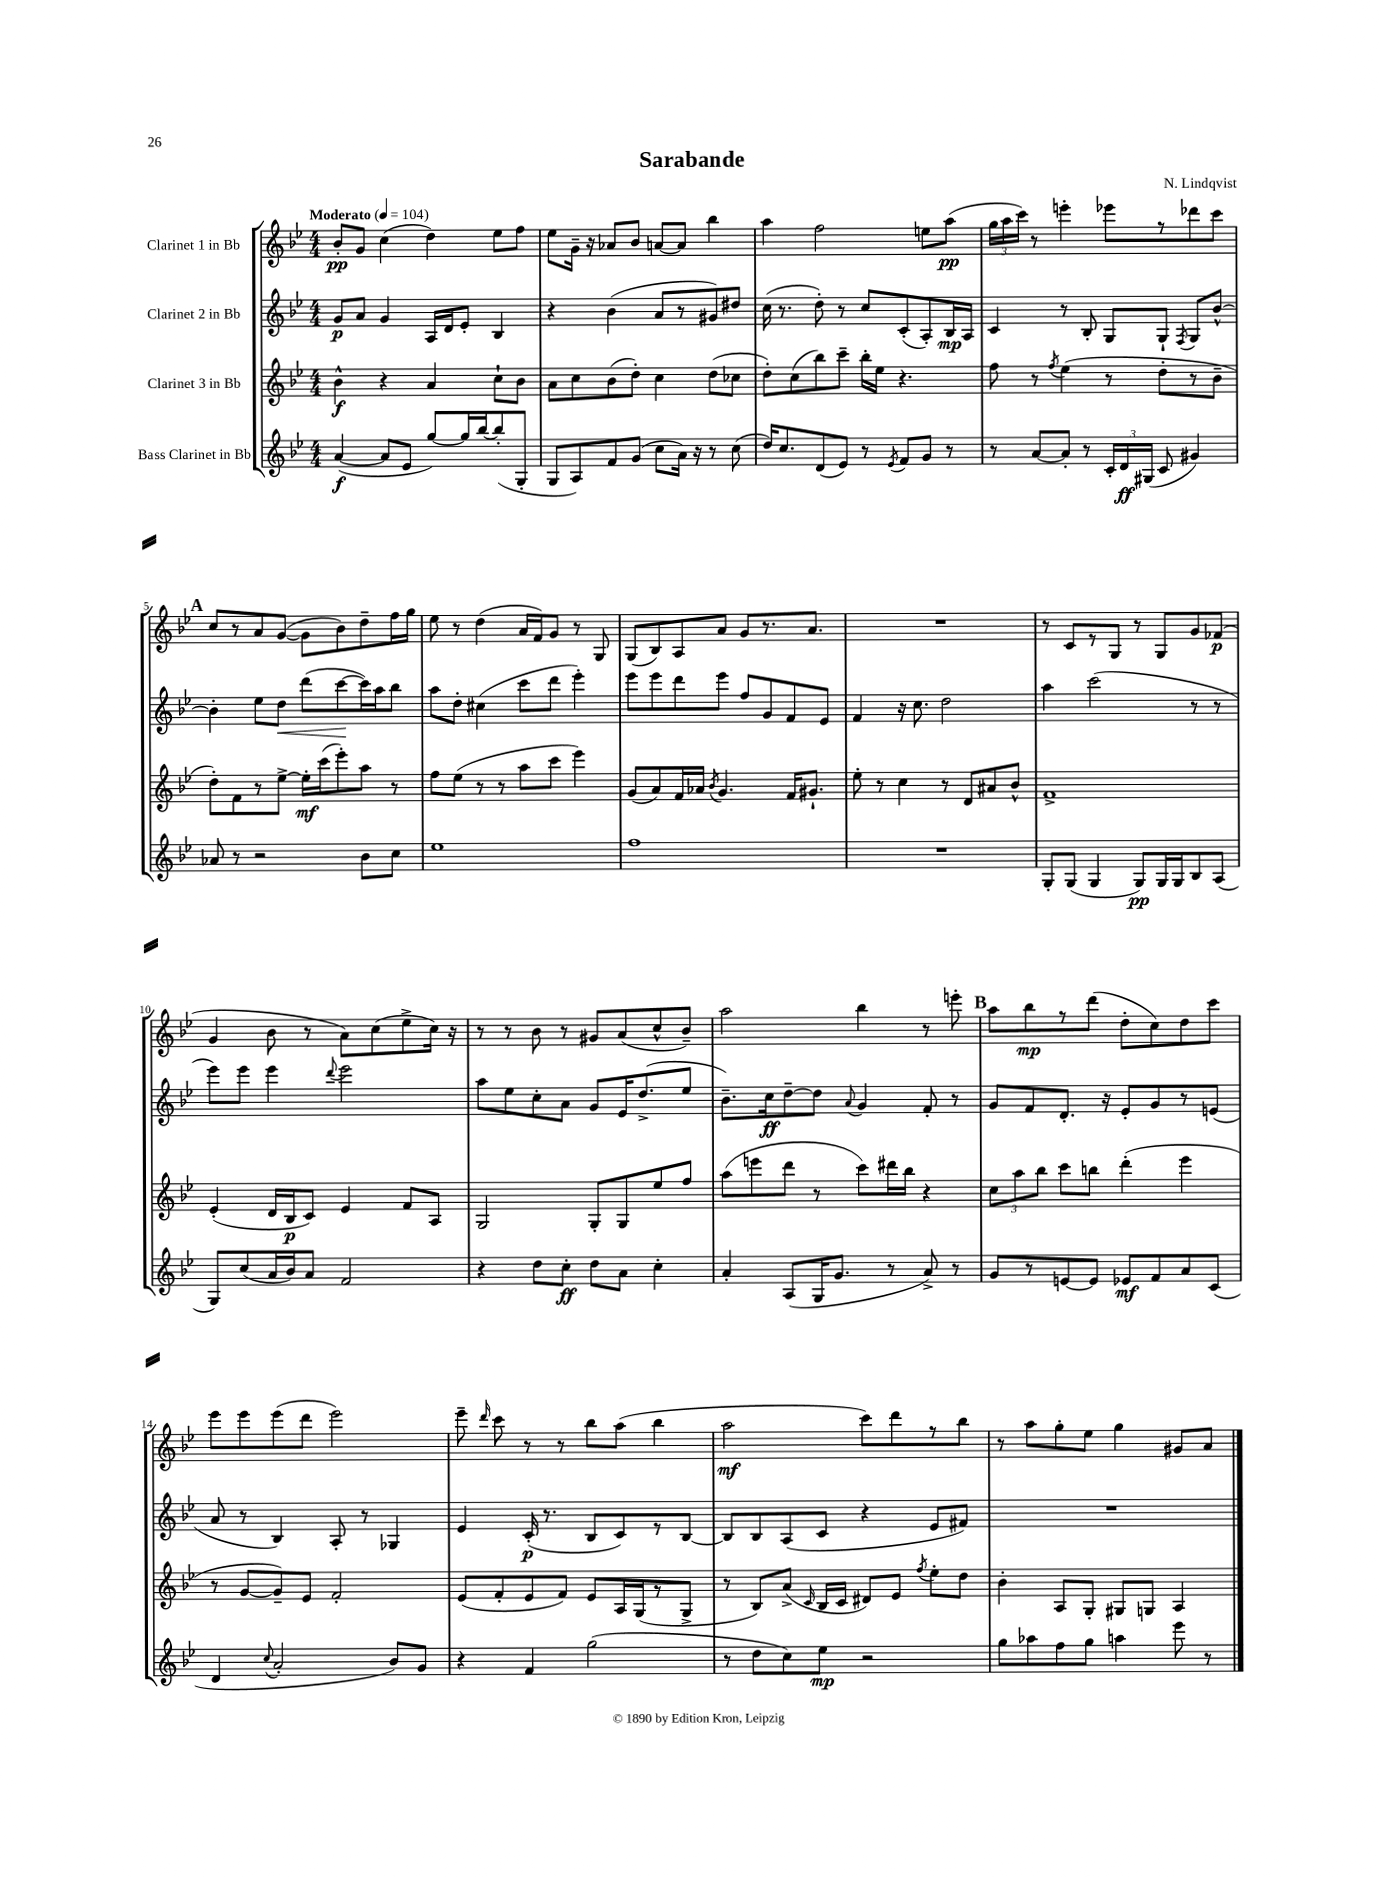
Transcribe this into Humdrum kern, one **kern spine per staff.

**kern	**dynam	**kern	**dynam	**kern	**dynam	**kern	**dynam
*part4	*part4	*part3	*part3	*part2	*part2	*part1	*part1
*staff4	*staff4	*staff3	*staff3	*staff2	*staff2	*staff1	*staff1
*I"Bass Clarinet in Bb	*	*I"Clarinet 3 in Bb	*	*I"Clarinet 2 in Bb	*	*I"Clarinet 1 in Bb	*
*clefG2	*	*clefG2	*	*clefG2	*	*clefG2	*
*k[b-e-]	*	*k[b-e-]	*	*k[b-e-]	*	*k[b-e-]	*
*M4/4	*	*M4/4	*	*M4/4	*	*M4/4	*
*MM104	*	*MM104	*	*MM104	*	*MM104	*
=1	=1	=1	=1	=1	=1	=1	=1
!	!	!	!	!	!	!LO:TX:a:B:t=Moderato	!
([4a/	f	4b-^^\	f	8g/L	p	8b-'/L	pp
.	.	.	.	8a/J	.	8g/J	.
8a/L]	.	4r	.	4g/	.	(4cc\	.
8e-/J	.	.	.	.	.	.	.
[8gg/L)	.	4a/	.	16A/LL	.	4dd\)	.
.	.	.	.	16d/J	.	.	.
16gg/L]	.	.	.	8e-'/J	.	.	.
[16bb-/J	.	.	.	.	.	.	.
(8bb-'/]	.	8cc`\L	.	4B-/	.	8ee-\L	.
8G'/J	.	8b-\J	.	.	.	8ff\J	.
=2	=2	=2	=2	=2	=2	=2	=2
8G/L	.	8a\L	.	4r	.	8ee-\L	.
8A/)	.	8cc\	.	.	.	16g~\Jk	.
.	.	.	.	.	.	16r	.
8f/	.	(8b-\	.	(4b-\	.	8a-X/L	.
(8g/J	.	8dd'\J)	.	.	.	8b-/J	.
8cc\L	.	4cc\	.	8a/L	.	[8an/L	.
16a\Jk)	.	.	.	8r	.	8a/J]	.
16r	.	.	.	.	.	.	.
8r	.	(8dd\L	.	8g#X/)	.	4bb-\	.
(8cc\	.	8cc-X\J	.	8dd#X/J	.	.	.
=3	=3	=3	=3	=3	=3	=3	=3
16dd/KL)	.	8dd'\L)	.	(16cc\	.	4aa\	.
8.cc/	.	.	.	8.r	.	.	.
.	.	(8cc\	.	.	.	.	.
(8d/	.	8bb-\)	.	8dd'\)	.	2ff\	.
8e-/J)	.	8ccc~\J	.	8r	.	.	.
8r	.	16bb-'\LL	.	8cc/L	.	.	.
.	.	16ee-\JJ	.	.	.	.	.
8qe-/	.	.	.	.	.	.	.
8f/L	.	4.r	.	(8c'/	.	.	.
8g/J	.	.	.	8A'/)	.	8een\L	.
8r	.	.	.	16B-/L	mp	(8aa\J	pp
.	.	.	.	16A/JJ	.	.	.
=4	=4	=4	=4	=4	=4	=4	=4
8r	.	8ff\	.	4c/	.	24gg\LL	.
.	.	.	.	.	.	24aa\	.
.	.	.	.	.	.	24ccc\JJ)	.
[8a/L	.	8r	.	.	.	8r	.
.	.	8qff/	.	.	.	.	.
8a'/J]	.	(4ee-\	.	8r	.	4eeen'\	.
8r	.	.	.	8B-'/	.	.	.
24c'/LL	.	8r	.	8G/L	.	8eee-X\L	.
24d/	ff	.	.	.	.	.	.
(24G#X/JJ	.	.	.	.	.	.	.
8c/	.	8dd'\L	.	8G`/J	.	8r	.
.	.	.	.	8qF/	.	.	.
4g#X/)	.	8r	.	8G/L	.	8ddd-X\	.
.	.	8b-~\J	.	[8b-^^/J	.	8ccc\J	.
!!LO:LB:g=z
!!LO:REH:place=s1:t=A
=5	=5	=5	=5	=5	=5	=5	=5
8a-X/	.	8dd'\L)	.	4b-'\]	.	8cc/L	.
8r	.	8f\	.	.	.	8r	.
2r	.	8r	.	8ee-\L	.	8a/	.
!	!	!	!	!	!LO:HP:b	!	!
.	.	[8ee-^\J	.	8dd\J	<	([8g/J	.
.	.	16ee-'\LL]	mf	(8ddd\L	.	8g\L]	.
.	.	(16ccc\J	.	.	.	.	.
.	.	8eee-'\)	.	[8ccc\	.	8b-\)	.
8b-\L	.	8aa\J	.	16ccc\L])	[	8dd~\	.
.	.	.	.	16aa\J	.	.	.
8cc\J	.	8r	.	8bb-\J	.	16ff\L	.
.	.	.	.	.	.	16gg\JJ	.
=6	=6	=6	=6	=6	=6	=6	=6
1ee-	.	8ff\L	.	8aa\L	.	8ee-\	.
.	.	(8ee-\J	.	8dd'\J	.	8r	.
.	.	8r	.	(4cc#X\	.	(4dd\	.
.	.	8r	.	.	.	.	.
.	.	8aa\L	.	8ccc\L	.	16a/LL	.
.	.	.	.	.	.	16f/J)	.
.	.	8ccc\J	.	8ddd\J	.	8g/J	.
.	.	4eee-\)	.	4eee-'\)	.	8r	.
.	.	.	.	.	.	8G/	.
=7	=7	=7	=7	=7	=7	=7	=7
1ff	.	(8g/L	.	8eee-\L	.	(8G/L	.
.	.	8a/)	.	8eee-\	.	8B-/)	.
.	.	16f/L	.	8ddd\	.	8A/	.
.	.	16a-X/JJ	.	.	.	.	.
.	.	8qb-/	.	.	.	.	.
.	.	4.g/	.	8eee-\J	.	8a/J	.
.	.	.	.	8ff/L	.	8g/L	.
.	.	.	.	8g/	.	8.r	.
.	.	16f/KL	.	8f/	.	.	.
.	.	8.g#X`/J	.	.	.	8.a/J	.
.	.	.	.	8e-/J	.	.	.
=8	=8	=8	=8	=8	=8	=8	=8
1r	.	8ee-'\	.	4f/	.	1r	.
.	.	8r	.	.	.	.	.
.	.	4cc\	.	16r	.	.	.
.	.	.	.	8.cc\	.	.	.
.	.	8r	.	2dd\	.	.	.
.	.	8d/L	.	.	.	.	.
.	.	8a#X/	.	.	.	.	.
.	.	8b-^^/J	.	.	.	.	.
=9	=9	=9	=9	=9	=9	=9	=9
8G'/L	.	1f^	.	4aa\	.	8r	.
(8G/J	.	.	.	.	.	8c/L	.
4G/	.	.	.	(2ccc\	.	8r	.
.	.	.	.	.	.	8G/J	.
8G/L)	pp	.	.	.	.	8r	.
16G/L	.	.	.	.	.	8G/L	.
16G/J	.	.	.	.	.	.	.
8B-/	.	.	.	8r	.	8g/	.
(8A/J	.	.	.	8r	.	(8f-X/J	p
!!LO:LB:g=z
=10	=10	=10	=10	=10	=10	=10	=10
8G/L)	.	(4e-'/	.	8eee-\L)	.	4g/	.
(8cc/	.	.	.	8eee-\J	.	.	.
16a/L	.	16d/LL	.	4eee-\	.	8b-\	.
16b-/J)	.	16B-/J	p	.	.	.	.
8a/J	.	8c/J)	.	.	.	8r	.
.	.	.	.	8qqddd/	.	.	.
2f/	.	4e-/	.	2eee-\	.	8a\L)	.
.	.	.	.	.	.	(8cc\	.
.	.	8f/L	.	.	.	8ee-^\	.
.	.	8A/J	.	.	.	16cc\Jk)	.
.	.	.	.	.	.	16r	.
=11	=11	=11	=11	=11	=11	=11	=11
4r	.	2G/	.	8aa\L	.	8r	.
.	.	.	.	8ee-\	.	8r	.
8dd\L	.	.	.	8cc'\	.	8b-\	.
8cc'\J	ff	.	.	8a\J	.	8r	.
8dd\L	.	8G'/L	.	8g/L	.	8g#X/L	.
8a\J	.	8G/	.	16e-/K	.	(8a/	.
.	.	.	.	(8.dd^/	.	.	.
4cc'\	.	8ee-/	.	.	.	8cc^^/	.
.	.	8ff/J	.	8ee-/J	.	8b-~/J)	.
=12	=12	=12	=12	=12	=12	=12	=12
4a'/	.	(8aa\L	.	8.b-~\L)	.	2aa\	.
.	.	8eeen\	.	.	.	.	.
.	.	.	.	16cc\k	ff	.	.
(8A/L	.	8ddd\J	.	[8dd~\	.	.	.
16G/K	.	8r	.	8dd\J]	.	.	.
8.g/J	.	.	.	.	.	.	.
.	.	.	.	8qqa/	.	.	.
.	.	8ccc\L)	.	4g/	.	4bb-\	.
8r	.	16ddd#X\L	.	.	.	.	.
.	.	16bb-\JJ	.	.	.	.	.
8a^/)	.	4r	.	8f'/	.	8r	.
8r	.	.	.	8r	.	8eeen'\	.
!!LO:REH:place=s1:t=B
=13	=13	=13	=13	=13	=13	=13	=13
8g/L	.	12cc\L	.	8g/L	.	8aa\L	.
.	.	12aa\	.	.	.	.	.
8r	.	.	.	8f/	.	8bb-\	mp
.	.	12bb-\J	.	.	.	.	.
[8en/	.	8ccc\L	.	8.d'/J	.	8r	.
8e/J]	.	8bbn\J	.	.	.	(8ddd\J	.
.	.	.	.	16r	.	.	.
8e-X/L	mf	(4ddd'\	.	8e-'/L	.	8dd'\L	.
8f/	.	.	.	8g/	.	8cc\)	.
8a/	.	4eee-\	.	8r	.	8dd\	.
(8c/J	.	.	.	(8en/J	.	8ccc\J	.
!!LO:LB:g=z
=14	=14	=14	=14	=14	=14	=14	=14
4d/	.	8r	.	8a/	.	8eee-\L	.
.	.	[8g/L	.	8r	.	8eee-\	.
8qqcc/	.	.	.	.	.	.	.
2a'/	.	8g~/])	.	4B-/)	.	(8eee-\	.
.	.	8e-/J	.	.	.	8ddd\J	.
.	.	2f'/	.	8A'/	.	2eee-\)	.
.	.	.	.	8r	.	.	.
8b-/L)	.	.	.	4G-X/	.	.	.
8g/J	.	.	.	.	.	.	.
=15	=15	=15	=15	=15	=15	=15	=15
4r	.	(8e-/L	.	4e-/	.	8eee-~\	.
.	.	.	.	.	.	16qqddd/	.
.	.	8f'/	.	.	.	8ccc\	.
4f/	.	8e-/	.	(16c'/	p	8r	.
.	.	.	.	8.r	.	.	.
.	.	8f/J)	.	.	.	8r	.
(2gg\	.	8e-/L	.	8B-/L	.	8bb-\L	.
.	.	16A/L	.	8c/)	.	(8aa\J	.
.	.	(16G/J	.	.	.	.	.
.	.	8r	.	8r	.	4bb-\	.
.	.	8G^/J	.	[8B-/J	.	.	.
=16	=16	=16	=16	=16	=16	=16	=16
8r	.	8r	.	8B-/L]	.	2aa\	mf
8dd\L	.	8B-/L)	.	8B-/	.	.	.
8cc\)	.	(8a^/J	.	(8A/	.	.	.
.	.	16qqc/	.	.	.	.	.
8ee-\J	mp	16B-/LL	.	8c/J	.	.	.
.	.	16c/JJ	.	.	.	.	.
2r	.	8d#X/L)	.	4r	.	8ccc\L)	.
.	.	8e-/J	.	.	.	8ddd\	.
.	.	8qff/	.	.	.	.	.
.	.	8ee-'\L	.	8e-/L	.	8r	.
.	.	8dd\J	.	8f#X/J)	.	8bb-\J	.
=17	=17	=17	=17	=17	=17	=17	=17
8gg\L	.	4b-'\	.	1r	.	8r	.
8aa-X\	.	.	.	.	.	8aa\L	.
8ff\	.	8A/L	.	.	.	8gg'\	.
8gg\J	.	8G'/J	.	.	.	8ee-\J	.
4aan\	.	8G#X/L	.	.	.	4gg\	.
.	.	8Gn/J	.	.	.	.	.
8eee-\	.	4A/	.	.	.	8g#X/L	.
8r	.	.	.	.	.	8a/J	.
==	==	==	==	==	==	==	==
*-	*-	*-	*-	*-	*-	*-	*-
